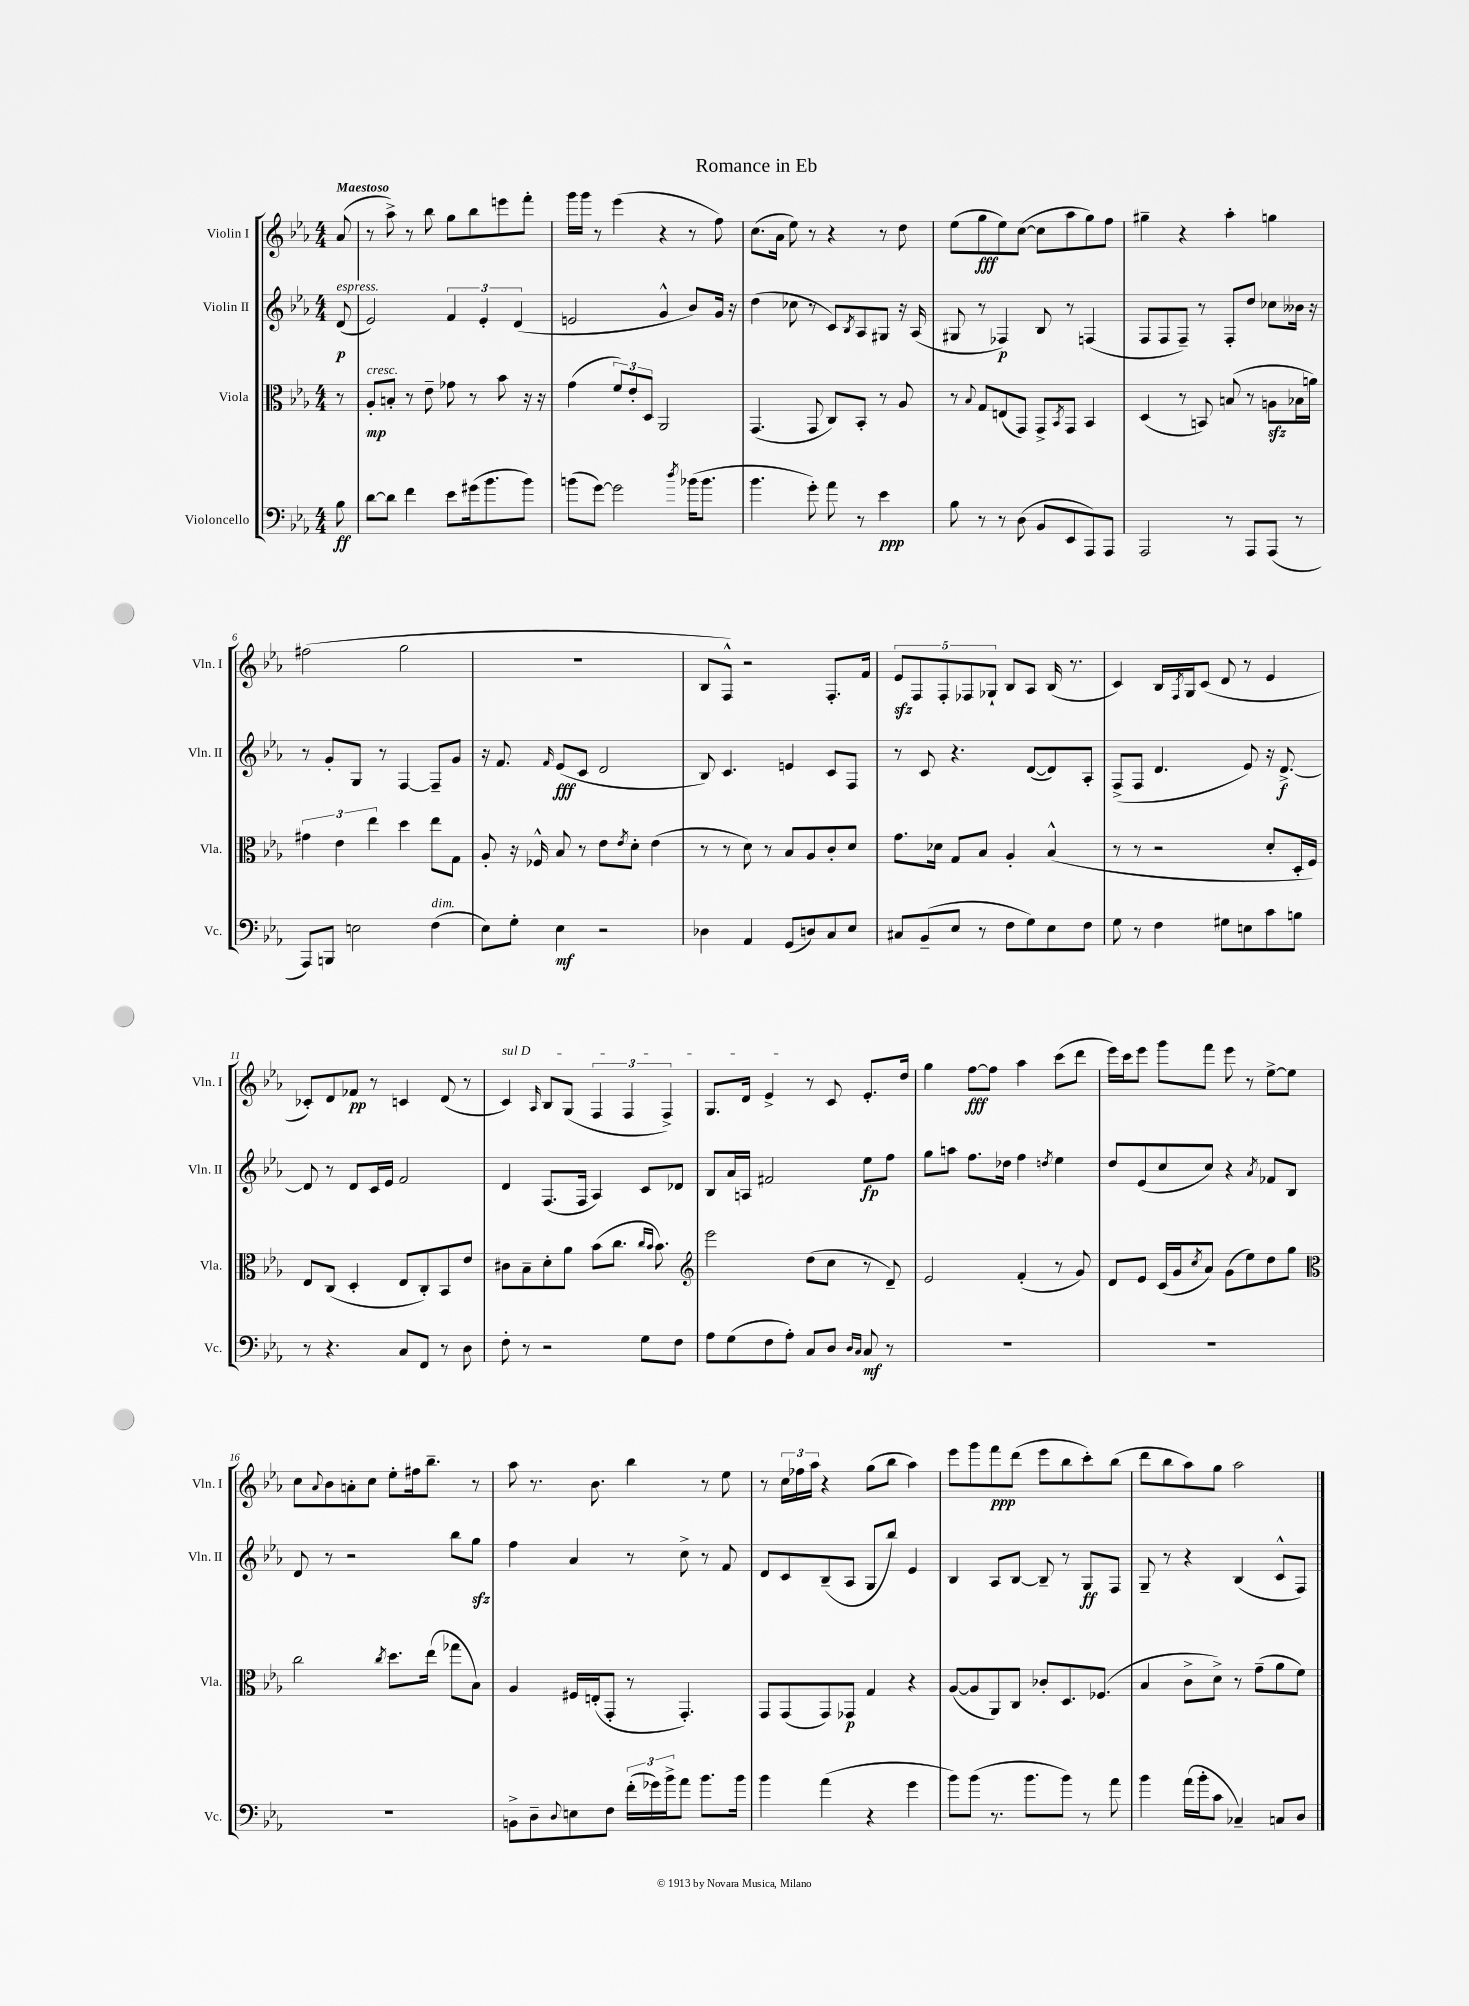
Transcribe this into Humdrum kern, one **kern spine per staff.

**kern	**kern	**kern	**kern
*staff4	*staff3	*staff2	*staff1
*clefF4	*clefC3	*clefG2	*clefG2
*k[b-e-a-]	*k[b-e-a-]	*k[b-e-a-]	*k[b-e-a-]
*M4/4	*M4/4	*M4/4	*M4/4
8B-	8r	(8d	(8a-
=	=	=	=
[8d	8A-'	2e-)	8r
8d]	8B'	.	8aa-^)
4f	8r	.	8r
.	8e-~	.	8bb-
8e-	8g-	6f	8gg
(16g#	8r	.	8bb-
.	.	6e-'	.
8.b-	.	.	.
.	8b-	.	8eee
.	.	(6d	.
8b-)	16r	.	8fff'
.	16r	.	.
=	=	=	=
(8b	(4g	2e	16ggg
.	.	.	16ggg
[8g)	.	.	8r
2g]	12f)	.	(4eee-
.	12e-'	.	.
.	12D	.	.
.	2AA-	4g^^	4r
8qdd	.	.	.
(16b-	.	8b-)	8r
8.b-	.	.	.
.	.	16g	8ff)
.	.	16r	.
=	=	=	=
4.b-	(4.GG	(4dd	(8.cc
.	.	.	16a-
.	.	8cc-	8ee-)
8g')	8GG	8r	8r
8a-	8C)	8c)	4r
.	.	8qB-	.
8r	8BB-'	8A-	.
4e-	8r	8G#	8r
.	8A-	16r	8dd
.	.	(16A-	.
=	=	=	=
8B-	8r	8G#	(8ee-
.	8qqB-	.	.
8r	8G	8r	8gg
8r	(8E	4F-)	8ee-)
(8D	8GG)	.	([8cc
8BB-	8GG^	8B-	8cc]
.	8qBB-	.	.
8EE-	8GG	8r	8aa-
8AAA-)	4BB-	(4F	8gg)
8AAA-	.	.	8ff
=	=	=	=
2AAA-	(4D	8F	4gg#~
.	.	8F	.
.	8r	8F~)	4r
.	8BB)	8r	.
8r	(8B	8F'	4aa-'
8AAA-	8r	8dd	.
(8AAA-	8A	8cc-	4gg
8r	16B-	16b--	.
.	16a)	16r	.
=	=	=	=
8AAA-)	6g#	8r	(2ff#
8BBB	.	8g'	.
.	6e-	.	.
2E	.	8G	.
.	6ee-	.	.
.	.	8r	.
.	4dd	[4F	2gg
(4F	8ee-	8F~]	.
.	8G	8g	.
=	=	=	=
8E-)	8A-'	16r	1r
.	.	8.f	.
8G'	16r	.	.
.	16F-^^	.	.
.	.	16qqf	.
4E-	8B-	(8e-	.
.	8r	8c	.
2r	8e-	2d	.
.	8qe-	.	.
.	8d'	.	.
.	(4e-	.	.
=	=	=	=
4D-	8r	8B-)	8B-
.	8r	4.c	8F^^)
4AA-	8d)	.	2r
.	8r	.	.
(8GG	8B-	4e	.
8D)	8A-	.	.
8C	8c'	8c	8.F'
8E-	8d	8F	.
.	.	.	16f
=	=	=	=
8C#	8.g	8r	10e-
.	.	.	10F
(8BB-~	.	8c	.
.	16d-	.	.
.	.	.	10F'
8E-	8G	4.r	.
.	.	.	10F-
8r	8B-	.	.
.	.	.	10G-`
8F	4A-'	.	8B-
8G)	.	([8d	8A-
8E-	(4B-^^	8d])	(16B-
.	.	.	8.r
8F	.	8A-'	.
=	=	=	=
8G	8r	(8F^	4c)
8r	8r	8F	.
4F	2r	4.d	16B-
.	.	.	8qF
.	.	.	16G
.	.	.	(8c
8G#	.	.	8d
8E	.	8e-)	8r
8c	8d'	16r	4e-
.	.	[8.d^	.
8B	16D'	.	.
.	16F)	.	.
=	=	=	=
8r	8E-	8d]	8c-')
4.r	(8C	8r	8d
.	4D'	8d	8f-
.	.	16c	8r
.	.	16e-	.
8C	8E-	2f	4c
8FF	8C')	.	.
8r	8BB-	.	(8d
8D	8e-	.	8r
=	=	=	=
8F'	8c#	4d	4c)
8r	8B-~	.	.
.	.	.	16qqA-
2r	8d'	(8.F	8B-
.	8a-	.	(8G
.	.	16F	.
.	(8b-	4A-)	6F
.	8.cc	.	.
.	.	.	6F
8G	.	8c	.
.	16qqcc	.	.
.	16qqb-	.	.
.	8.b-)	.	.
.	.	.	6F^)
8F	.	8d-	.
=	=	=	=
*	*clefG2	*	*
8A-	2eee-	8B-	8.G
(8G	.	16a-	.
.	.	16A	16d
8F	.	2f#	4e-^
8A-')	.	.	.
8C	(8dd	.	8r
8D	8cc	.	8c
16qqD	.	.	.
16qqC	.	.	.
8C	8r	8ee-	8.e-'
8r	8d~)	8ff	.
.	.	.	16dd
=	=	=	=
1r	2e-	8gg	4gg
.	.	8aa	.
.	.	8.ff	[8ff
.	.	.	8ff]
.	.	16dd-	.
.	(4f'	4ff	4aa-
.	.	8qdd	.
.	8r	4ee-	(8ccc
.	8g)	.	8ddd
=	=	=	=
1r	8d	8dd	16eee-)
.	.	.	16ccc
.	8e-	(8e-	8eee-
.	(16c	8cc	8ggg
.	16g	.	.
.	8qcc	.	.
.	8a-)	8cc)	8fff
.	(8g	4r	8eee-
.	8ee-)	.	8r
.	.	8qa-	.
.	8dd	8f-	[8ee-^
.	8gg	8B-	8ee-]
=	=	=	=
*	*clefC3	*	*
1r	2cc	8d	8cc
.	.	.	8qqa-
.	.	8r	8b-
.	.	2r	8a'
.	.	.	8cc
.	8qcc	.	.
.	8.dd	.	8ee-'
.	.	.	16ff#
.	(16ee-	.	8.bb-~
.	8gg-	8bb-	.
.	8B-)	8gg	8r
=	=	=	=
8BB^	4A-	4ff	8aa-
8D~	.	.	8.r
8qqD	.	.	.
8E	16F#	4a-	.
.	(16E'	.	8.b-
8F	8GG'	.	.
(24f'	8r	8r	4bb-
24g-)	.	.	.
24b-^	.	.	.
8a-	4.GG')	8cc^	.
8.b-	.	8r	8r
.	.	8f	8ee-
16b-	.	.	.
=	=	=	=
4b-	8GG	8d	8r
.	(8GG	8c	24cc
.	.	.	24ff-
.	.	.	24aa-
(4a-	8GG)	(8B-~	4r
.	8GG-	8A-	.
4r	4G	8G	(8gg
.	.	8bb-)	8bb-
4g	4r	4e-	4aa-)
=	=	=	=
8b-)	([8A-	4B-	8eee-
(8b-	8A-]	.	8ggg
8.r	8AA-)	8A-	8fff
.	8C	[8B-	(8ddd
8.b-	.	.	.
.	8c-'	8B-~]	8eee-
8b-)	8.D	8r	8bb-
8r	.	8G	8ccc')
.	(8.F-	.	.
8a-	.	8F	(8bb-
=	=	=	=
4b-	4B-	8G~	8ddd
.	.	8r	8bb-
(16a-	8c^	4r	8aa-)
16b-'	.	.	.
8c	8d^)	.	8gg
4C-~)	8r	(4B-	2aa-
.	(8g~	.	.
8C	8a-	8c^^	.
8D	8f)	8F)	.
==	==	==	==
*-	*-	*-	*-
